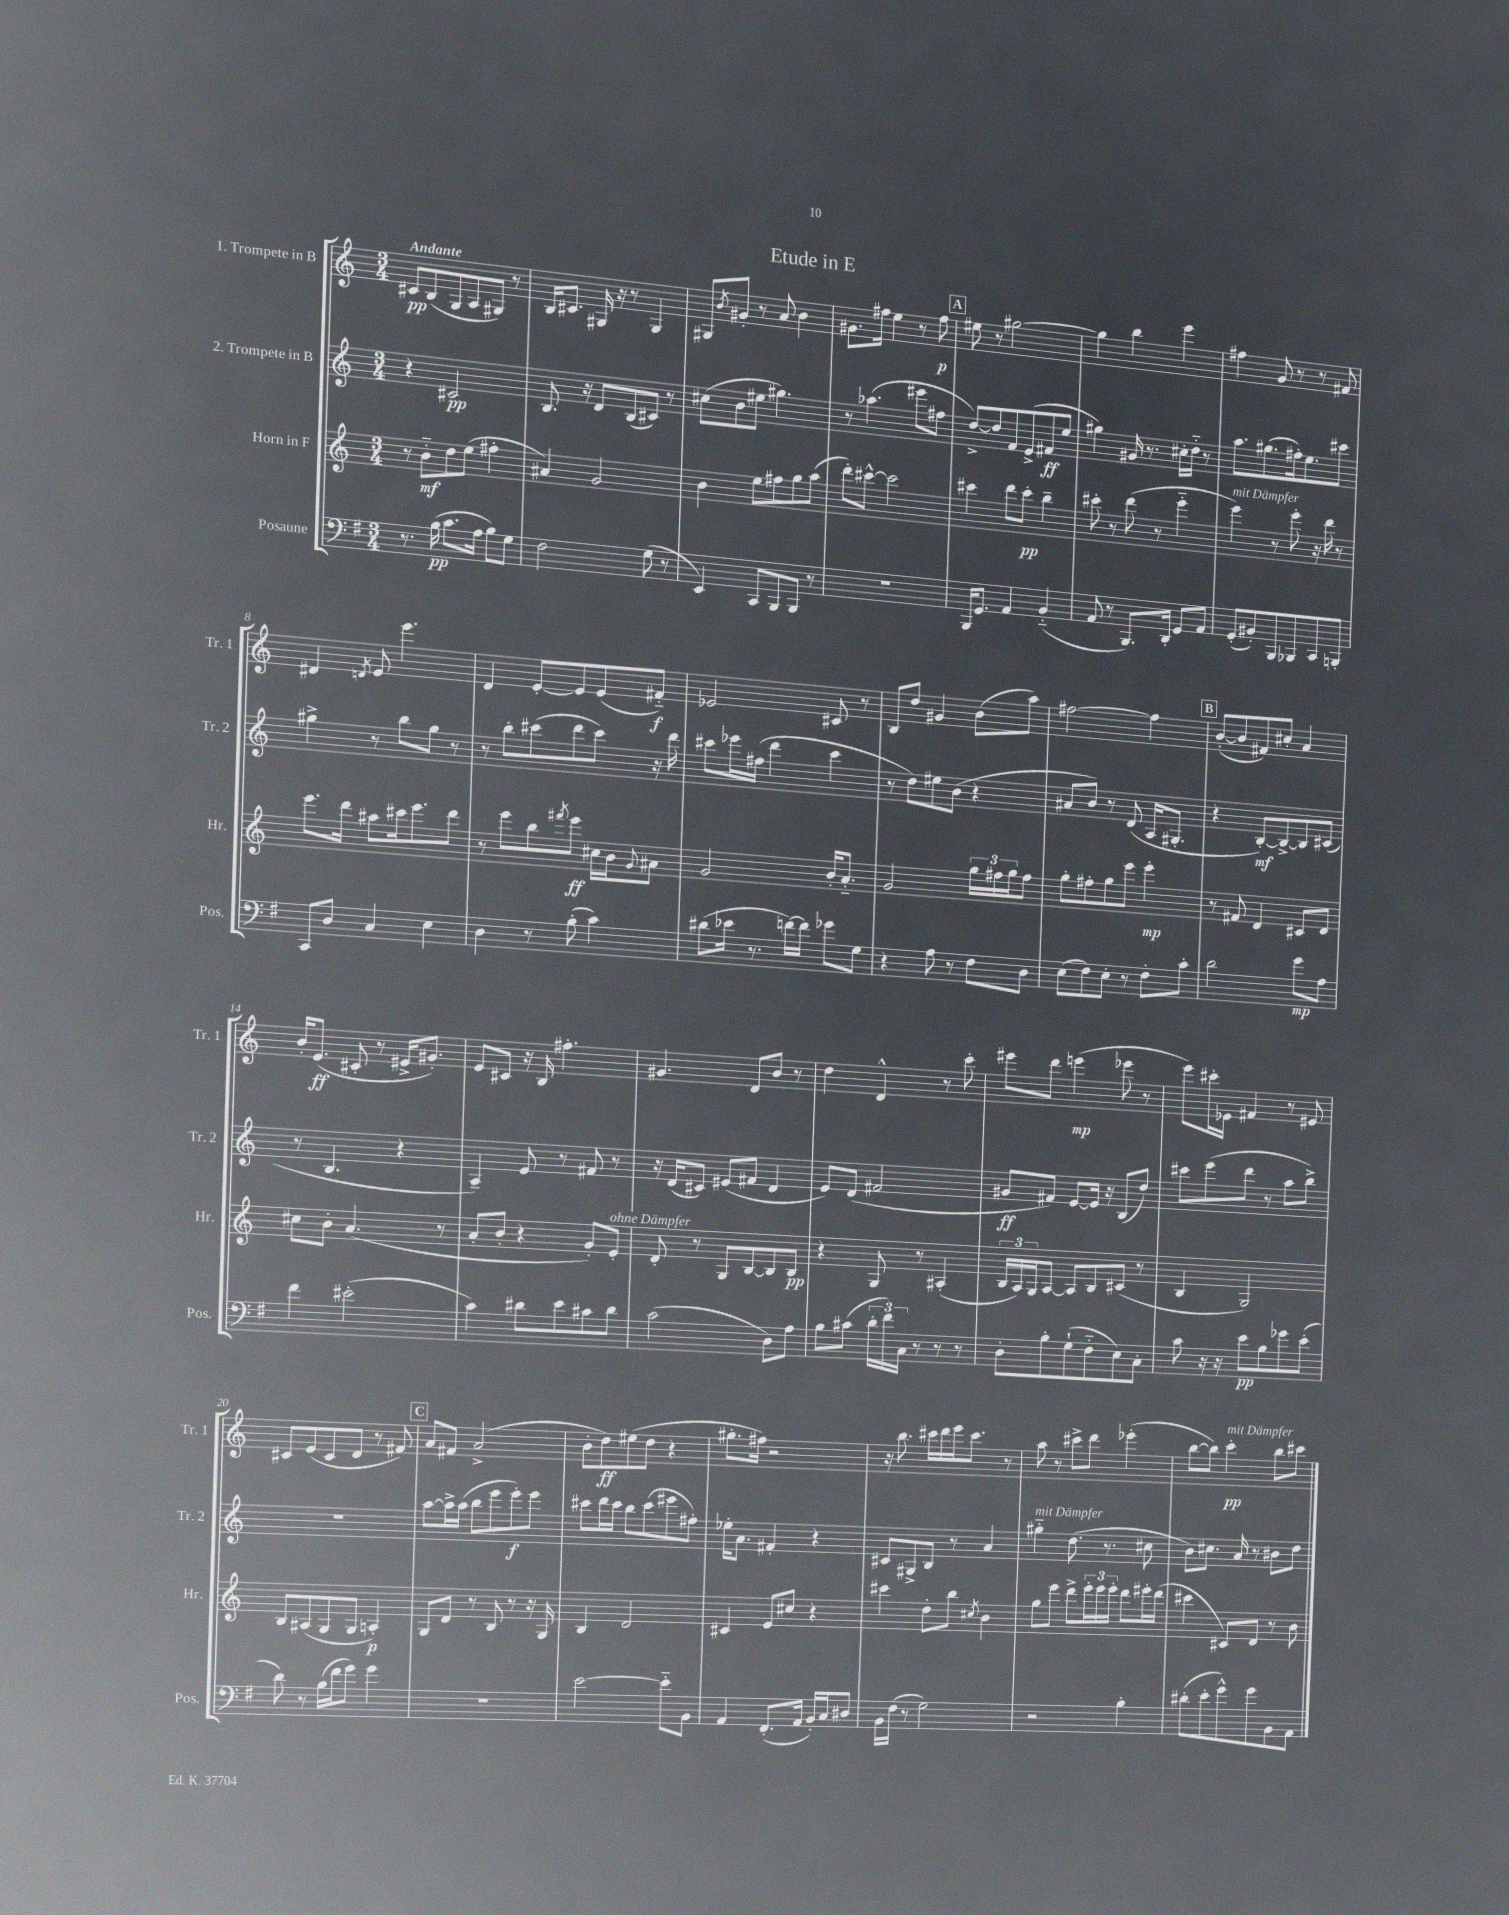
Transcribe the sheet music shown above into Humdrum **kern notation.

**kern	**dynam	**kern	**dynam	**kern	**dynam	**kern	**dynam
*part4	*part4	*part3	*part3	*part2	*part2	*part1	*part1
*staff4	*staff4	*staff3	*staff3	*staff2	*staff2	*staff1	*staff1
*I"Posaune	*	*I"Horn in F	*	*I"2. Trompete in B	*	*I"1. Trompete in B	*
*I'Pos.	*	*I'Hr.	*	*I'Tr. 2	*	*I'Tr. 1	*
*clefF4	*	*clefG2	*	*clefG2	*	*clefG2	*
*k[f#]	*	*k[]	*	*k[]	*	*k[]	*
*M3/4	*	*M3/4	*	*M3/4	*	*M3/4	*
=1	=1	=1	=1	=1	=1	=1	=1
!	!	!	!	!	!	!LO:TX:a:B:t=Andante	!
8.r	.	8r	.	4r	.	8c#X/L	pp
.	.	8b\L	mf	.	.	(8B/	.
(16B\	pp	.	.	.	.	.	.
8.c\L	.	8dd\	.	2c#X/	pp	8G/	.
.	.	(8ee\J	.	.	.	8A/	.
16A\Jk	.	.	.	.	.	.	.
8B\L)	.	4ff#X'\	.	.	.	8G#X/J)	.
8G\J	.	.	.	.	.	8r	.
=2	=2	=2	=2	=2	=2	=2	=2
2F#\	.	4a#X/)	.	8.B/	.	16B/KL	.
.	.	.	.	.	.	8.c#X/J	.
.	.	.	.	16r	.	.	.
.	.	2g/	.	8d/L	.	16G#X/	.
.	.	.	.	.	.	16r	.
.	.	.	.	(8B/	.	8r	.
(8G\	.	.	.	8c#X/J)	.	4G#/	.
8r	.	.	.	8r	.	.	.
=3	=3	=3	=3	=3	=3	=3	=3
4EE/)	.	4b\	.	(8cc#X\L	.	8G#X/L	.
.	.	.	.	.	.	8qb/	.
.	.	.	.	8b\	.	8g#X'/J	.
8CC/L	.	8ee\L	.	8ee#X\J	.	8r	.
8BBB/	.	8ff#X\	.	4.gg#X\)	.	8a/	.
8BBB/J	.	8gg\	.	.	.	4b\	.
8r	.	(8aa\J	.	.	.	.	.
=4	=4	=4	=4	=4	=4	=4	=4
2.r	.	8ddd'\L)	.	8r	.	8.g#X\L	.
.	.	[8ccc#X^^\J	.	(4.aa-X\	.	.	.
.	.	.	.	.	.	16ff#X\Jk	.
.	.	2ccc#\]	.	.	.	4ee\	.
.	.	.	.	8eee#X\L	.	8r	.
.	.	.	.	8ff#X\J	.	8ff#\	p
!!LO:REH:place=s1:t=A
=5	=5	=5	=5	=5	=5	=5	=5
16BBB/KL	.	4ccc#X\	.	[8dd^/L)	.	8ee#X\	.
8.GG/J	.	.	.	.	.	.	.
.	.	.	.	8dd/]	.	8r	.
4AA/	.	8ddd\L	.	8f/	.	[2gg#X\	.
.	.	8ccc#'\J	pp	(8e^/	.	.	.
(4BB/	.	4bb~\	.	8f#X/	ff	.	.
.	.	.	.	8ee/J	.	.	.
=6	=6	=6	=6	=6	=6	=6	=6
8AA/	.	8ccc#X'\	.	4gg#X\)	.	4gg#\]	.
8r	.	8r	.	.	.	.	.
8.BBB/L)	.	(8ddd\	.	16g#X/	.	4bb\	.
.	.	.	.	8.r	.	.	.
.	.	8r	.	.	.	.	.
16DD'/Jk	.	.	.	.	.	.	.
8GG/L	.	4eee\	.	16cc#X'\LL	.	4eee\	.
.	.	.	.	16dd\JJ	.	.	.
8AA/J	.	.	.	8r	.	.	.
=7	=7	=7	=7	=7	=7	=7	=7
!	!	!LO:TX:a:i:t=mit Dämpfer	!	!	!	!	!
(8GG'/L	.	4eee\)	.	8.aa\L	.	4ff#X\	.
8BB#X'/)	.	.	.	.	.	.	.
.	.	.	.	(8.gg#X\	.	.	.
8BBB/	.	8r	.	.	.	8g/	.
8BBB-X/	.	8eee'\	.	16ff#X'\k)	.	8r	.
.	.	.	.	8.ee\	.	.	.
8CC/	.	16r	.	.	.	8r	.
.	.	16ddd\	.	.	.	.	.
8BBBn'/J	.	8r	.	8ccc#X\J	.	8f#X/	.
!!LO:LB:g=z
=8	=8	=8	=8	=8	=8	=8	=8
8CC/L	.	8.eee\L	.	4gg#X^\	.	4d#X/	.
8D/J	.	.	.	.	.	.	.
.	.	16ddd\Jk	.	.	.	.	.
.	.	.	.	.	.	8qdn/	.
4C/	.	8aa#X\L	.	8r	.	8e/	.
.	.	16ccc#X\k	.	8bb\L	.	4.eee\	.
.	.	8.eee\	.	.	.	.	.
4E\	.	.	.	8gg#\J	.	.	.
.	.	8ddd\J	.	8r	.	.	.
=9	=9	=9	=9	=9	=9	=9	=9
4D\	.	8r	.	8r	.	4d/	.
.	.	8eee\L	.	8bb'\L	.	.	.
8r	.	8bb\	.	(8ccc#X\	.	[8e'/L	.
.	.	8qfff#X/	.	.	.	.	.
(8B'\	.	8eee\J	ff	8ddd\	.	8e/]	.
4c\)	.	16cc#X\LL	.	8ccc#\J)	.	(8e/	.
.	.	16b\J	.	.	.	.	.
.	.	8qqg/	.	.	.	.	.
.	.	8a#X\J	.	16r	.	8f#X/J)	f
.	.	.	.	16ddd\	.	.	.
=10	=10	=10	=10	=10	=10	=10	=10
(8d#X\L	.	2g/	.	8ccc#X\L	.	2e-X/	.
16e-X\Jk	.	.	.	16eee-X\L	.	.	.
8.r	.	.	.	(16ff#X\JJ	.	.	.
.	.	.	.	4ddd\	.	.	.
[16fn\LL)	.	.	.	.	.	.	.
16f\JJ]	.	.	.	.	.	.	.
8g-X\L	.	16b'/KL	.	4ccc#\	.	8c#X/	.
.	.	8.a/J	.	.	.	.	.
8G\J	.	.	.	.	.	8r	.
=11	=11	=11	=11	=11	=11	=11	=11
4r	.	2g/	.	8r	.	8B/L	.
.	.	.	.	8dd\L)	.	8dd/J	.
8A\	.	.	.	8ee#X\	.	4g#X/	.
8r	.	.	.	(8b\J	.	.	.
8F#\L	.	24gg\LL	.	4r	.	(8b\L	.
.	.	24ff#X\	.	.	.	.	.
.	.	24gg\J	.	.	.	.	.
8D\J	.	8ff#\J	.	.	.	8aa\J)	.
=12	=12	=12	=12	=12	=12	=12	=12
(8E\L	.	8gg'\L	.	8a#X/L	.	[2ff#X\	.
8F#\)	.	8ff#X'\	.	8b/J)	.	.	.
8E'\J	.	8gg\	.	8r	.	.	.
8r	.	8eee\J	.	(8d/	.	.	.
8F#'\L	.	4eee'\	mp	16A/KL	.	4ff#\]	.
.	.	.	.	8.G#X'/J	.	.	.
8c'\J	.	.	.	.	.	.	.
!!LO:REH:place=s1:t=B
=13	=13	=13	=13	=13	=13	=13	=13
2d\	.	8r	.	4r	.	([8b'/L	.
.	.	8f#X/	.	.	.	8b/]	.
.	.	4d/	.	[8B'/L)	mf	8f#X/)	.
.	.	.	.	8B^/_	.	8cc#X'/J	.
8g\L	mp	8c#X/L	.	8B/]	.	4a/	.
8A\J	.	8d/J	.	(8c#X/J	.	.	.
!!LO:LB:g=z
=14	=14	=14	=14	=14	=14	=14	=14
4f#\	.	8cc#X\L	.	8r	.	16b'/KL	.
.	.	.	.	.	.	(8.e/J	ff
.	.	8b'\J	.	4.B/	.	.	.
(2e#X'\	.	(4.a/	.	.	.	8c#X'/	.
.	.	.	.	.	.	8r	.
.	.	.	.	4r	.	16e#X^/KL	.
.	.	.	.	.	.	8.g#X'/J)	.
.	.	8r	.	.	.	.	.
=15	=15	=15	=15	=15	=15	=15	=15
4c\)	.	8a'/L	.	4A~/)	.	8e/L	.
.	.	8b'/J	.	.	.	8c#X/J	.
8d#X\L	.	4r	.	8e/	.	16r	.
.	.	.	.	.	.	16B/	.
8e\	.	.	.	8r	.	4.ff#X'\	.
8c#X\	.	8g'/L)	.	8f#X/	.	.	.
!	!	!LO:TX:a:i:t=ohne Dämpfer	!	!	!	!	!
8d#\J	.	8e'/J	.	8r	.	.	.
=16	=16	=16	=16	=16	=16	=16	=16
(2c\	.	8d'/	.	16r	.	4.g#X/	.
.	.	.	.	(16d/KL	.	.	.
.	.	8r	.	8c#X/J)	.	.	.
.	.	8G/L	.	(8e#X/L	.	.	.
.	.	[8B/	.	8f#X/J	.	8d/L	.
8D\L)	.	8B/]	.	4d/	.	8b/J	.
8A\J	.	8B/J	pp	.	.	8r	.
=17	=17	=17	=17	=17	=17	=17	=17
8B\L	.	4r	.	8e/L)	.	4dd\	.
(8c#X\J	.	.	.	(8d/J	.	.	.
24d'\LL	.	8G/	.	2f#X/	.	4d^^/	.
24f#\)	.	.	.	.	.	.	.
24C\JJ	.	.	.	.	.	.	.
8r	.	8r	.	.	.	.	.
8r	.	(4A#X'/	.	.	.	8r	.
8r	.	.	.	.	.	8ccc'\	.
=18	=18	=18	=18	=18	=18	=18	=18
8D'\L	.	24B/LL	.	8g#X/L	ff	8eee#X\L	.
.	.	24A/)	.	.	.	.	.
.	.	24G/J	.	.	.	.	.
8B'\	.	[8A/J	.	8f#X/J)	.	8ddd\J	.
(8G`\	.	8A/L]	.	[8e/L	.	(4eeen\	mp
8F#\	.	8B/	.	16e/Jk]	.	.	.
.	.	.	.	16r	.	.	.
8E\)	.	(8c#X/J	.	(8B/L	.	8eee-X\	.
8C'\J	.	8r	.	8dd/J)	.	8r	.
=19	=19	=19	=19	=19	=19	=19	=19
8c\	.	4B/	.	8ccc#X\L	.	8eee\L)	.
16r	.	.	.	(8eee\	.	16ccc#X'\L	.
16r	.	.	.	.	.	16e-X\JJ	.
8e\L	pp	2G/)	.	8ddd\J	.	4f#X/	.
8B\	.	.	.	8r	.	.	.
8g-X\	.	.	.	8aa\L	.	8r	.
(8e'\J	.	.	.	8bb^\J)	.	8e#X/	.
!!LO:LB:g=z
=20	=20	=20	=20	=20	=20	=20	=20
8d\)	.	8B/L	.	2.r	.	8c#X/L	.
8r	.	(8A#X/	.	.	.	(8e/	.
(16B\LL	.	8G/	.	.	.	8c#/	.
16f#\J	.	.	.	.	.	.	.
8g\J)	.	8G/J	.	.	.	8d/J	.
4g\	.	4An'/)	p	.	.	8r	.
.	.	.	.	.	.	8f#X/)	.
!!LO:REH:place=s1:t=C
=21	=21	=21	=21	=21	=21	=21	=21
2.r	.	8G/L	.	[8aa\L	.	8a/L	.
.	.	8d/J	.	16aa^\L]	.	8f#X/J	.
.	.	.	.	(16aa\JJ	.	.	.
.	.	8r	.	8bb\L	.	(2a^/	.
.	.	8B/	.	8eee\	.	.	.
.	.	8r	.	8eee'\)	f	.	.
.	.	16r	.	8eee\J	.	.	.
.	.	16G/	.	.	.	.	.
=22	=22	=22	=22	=22	=22	=22	=22
[2e\	.	4B/	.	8ccc#X\L	.	8b'\L	.
.	.	.	.	16ddd\L	.	8dd\)	ff
.	.	.	.	16ccc#\JJ	.	.	.
.	.	2d/	.	8bb\L	.	(8ee#X\	.
.	.	.	.	(8ccc#\	.	8dd\J	.
8e\L]	.	.	.	8eee#X\	.	4r	.
8BB\J	.	.	.	8ff#X'\J)	.	.	.
=23	=23	=23	=23	=23	=23	=23	=23
4AA/	.	4c#X/	.	16ee-X'\KL	.	8.gg#X'\L	.
.	.	.	.	8.a\J	.	.	.
.	.	.	.	.	.	16ff#X\Jk)	.
(8.FF#'/L	.	8e/L	.	4f#X'/	.	2r	.
.	.	8cc#X/J	.	.	.	.	.
16AA/Jk	.	.	.	.	.	.	.
16BB'/LL)	.	4r	.	4r	.	.	.
16C/J	.	.	.	.	.	.	.
8D#X/J	.	.	.	.	.	.	.
=24	=24	=24	=24	=24	=24	=24	=24
16BB\LL	.	4ccc#X\	.	8c#X/L	.	16r	.
(16F#\JJ	.	.	.	.	.	8.bb\	.
8r	.	.	.	8G#X^/	.	.	.
2G\)	.	8dd'\L	.	8B/J	.	16ccc#X\LL	.
.	.	.	.	.	.	16ddd\	.
.	.	8bb\J	.	8r	.	16eee\J	.
.	.	.	.	.	.	8.ccc#\J	.
.	.	8qcc#X/	.	.	.	.	.
.	.	4b\	.	4a/	.	.	.
.	.	.	.	.	.	8r	.
=25	=25	=25	=25	=25	=25	=25	=25
!	!	!	!	!LO:TX:a:i:t=mit Dämpfer	!	!	!
2r	.	8gg\L	.	4gg#X\	.	8aa\	.
.	.	8eee\J	.	.	.	8r	.
.	.	8ddd^\L	.	(8.dd\	.	8ccc#X^\L	.
.	.	24eee'\L	.	.	.	8ddd\J	.
.	.	24eee\	.	.	.	.	.
.	.	.	.	8.r	.	.	.
.	.	24eee'\JJ	.	.	.	.	.
4B'\	.	8ddd\L	.	.	.	(4eee-X'\	.
.	.	16eee#X'\L	.	8cc#X\	.	.	.
.	.	(16ddd\JJ	.	.	.	.	.
=26	=26	=26	=26	=26	=26	=26	=26
(8d#X'\L	.	4ccc#X\	.	8b\L)	.	[8bb\L	.
8e'\	.	.	.	8.cc#X\J	.	8bb\J])	.
!	!	!	!	!	!	!LO:TX:a:i:t=mit Dämpfer	!
8g^^\)	.	8c#X/L)	.	.	.	4ccc'\	pp
.	.	.	.	16a/	.	.	.
8g\	.	8d/J	.	8r	.	.	.
8BB\	.	8r	.	8b#X\L	.	8bb\L	.
8AA\J	.	8b\	.	8dd\J	.	8ccc#X\J	.
==	==	==	==	==	==	==	==
*-	*-	*-	*-	*-	*-	*-	*-
